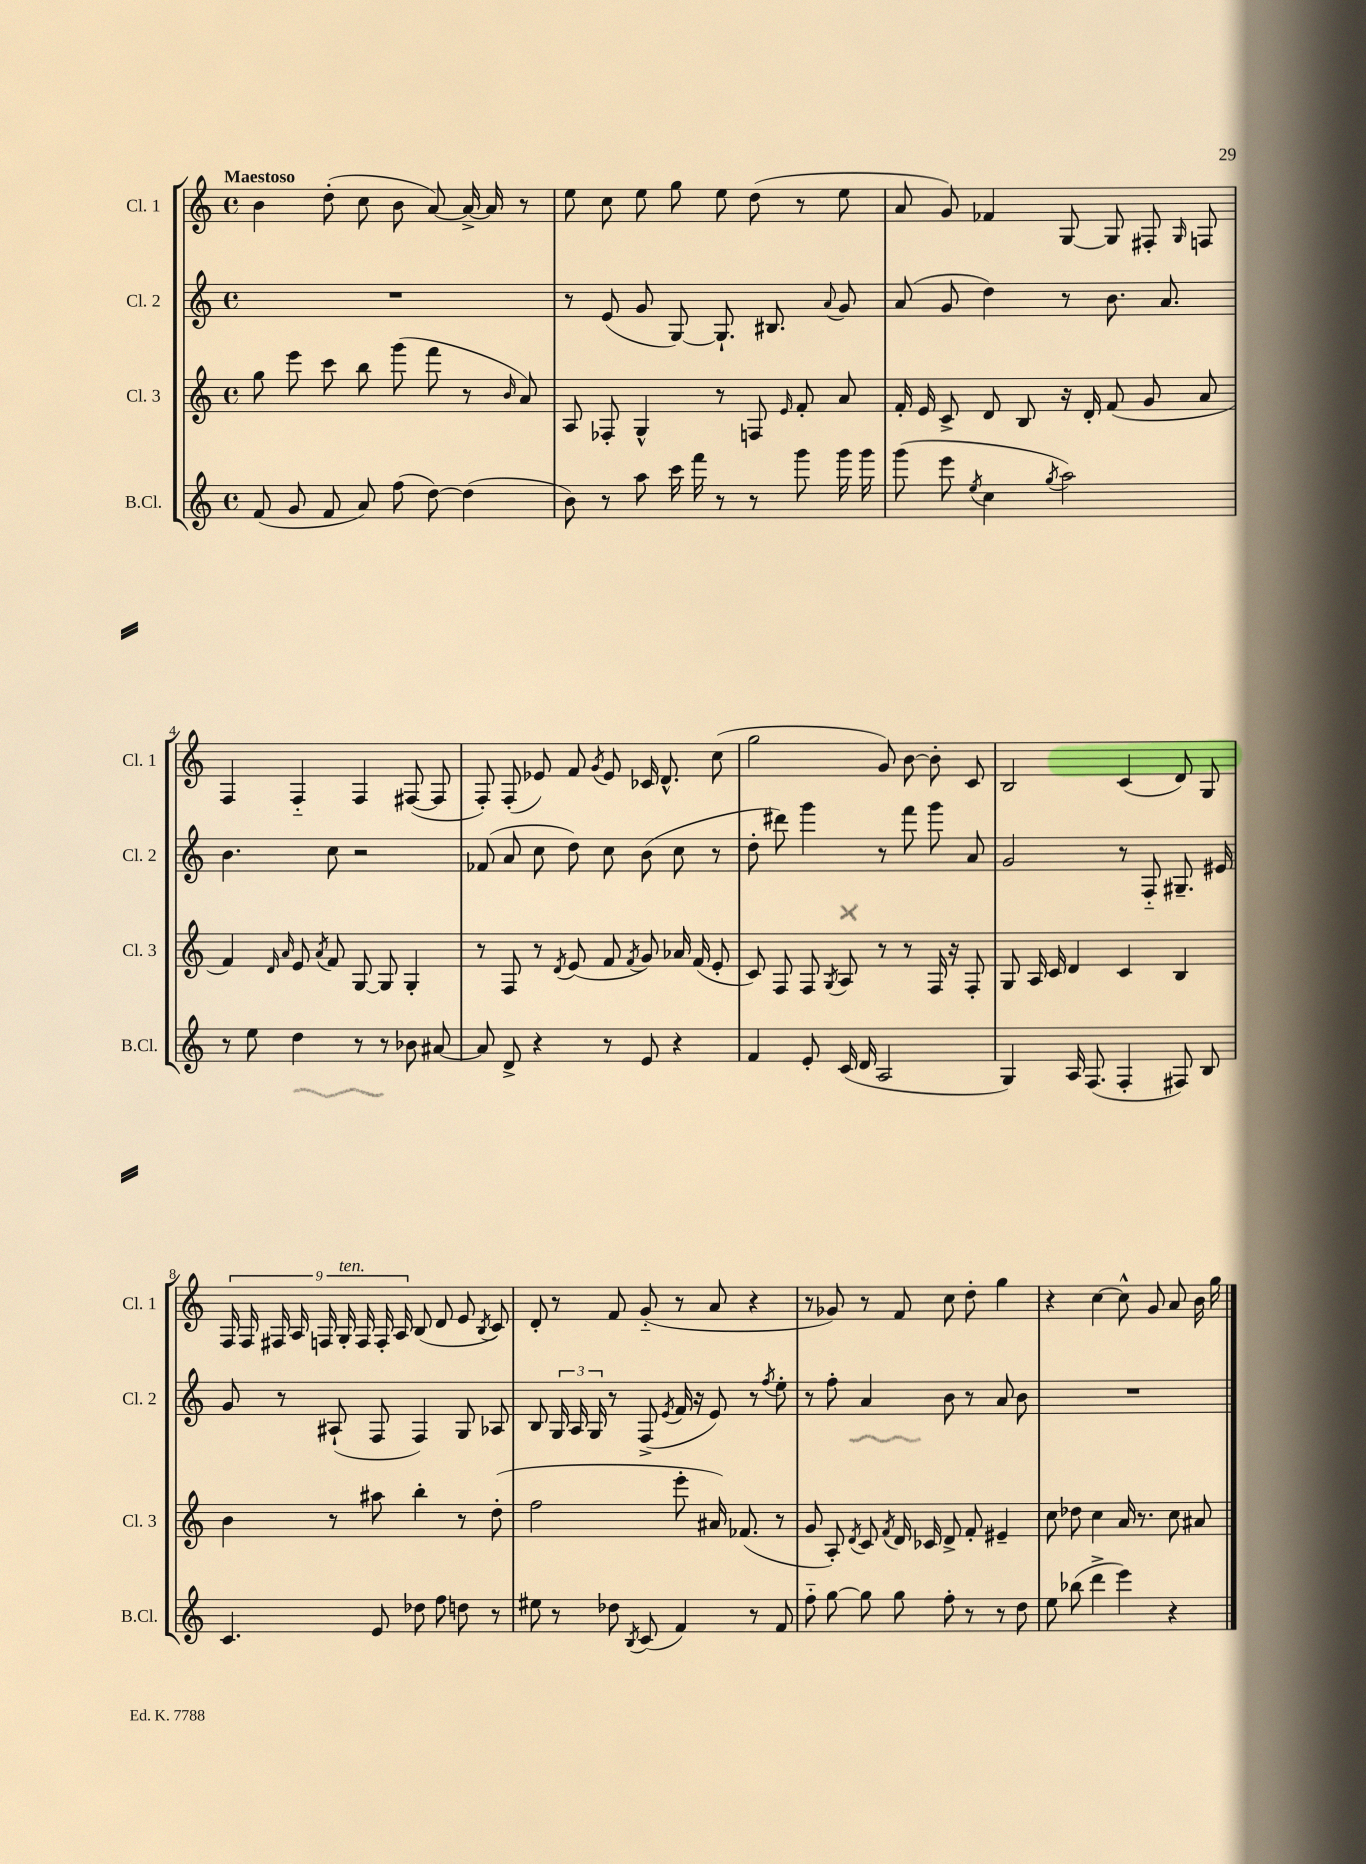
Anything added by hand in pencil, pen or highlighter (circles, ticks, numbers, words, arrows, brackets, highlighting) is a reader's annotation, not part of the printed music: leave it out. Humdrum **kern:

**kern	**kern	**kern	**kern
*part4	*part3	*part2	*part1
*staff4	*staff3	*staff2	*staff1
*I"B.Cl.	*I"Cl. 3	*I"Cl. 2	*I"Cl. 1
*I'B.Cl.	*I'Cl. 3	*I'Cl. 2	*I'Cl. 1
*clefG2	*clefG2	*clefG2	*clefG2
*k[]	*k[]	*k[]	*k[]
*M4/4	*M4/4	*M4/4	*M4/4
*met(c)	*met(c)	*met(c)	*met(c)
=1	=1	=1	=1
!	!	!	!LO:TX:a:B:t=Maestoso
(8f/	8gg\	1r	4b\
8g/	8eee\	.	.
8f/	8ccc\	.	(8dd'\
8a/)	8bb\	.	8cc\
(8ff\	(8ggg\	.	8b\
[8dd\)	8fff\	.	[8a/)
(4dd\]	8r	.	16a^/_
.	.	.	16a/]
.	16qqb/	.	.
.	8a/)	.	8r
=2	=2	=2	=2
8b\)	8A/	8r	8ee\
8r	8F-X'/	(8e/	8cc\
8aa\	4G^^/	8g/	8ee\
16ccc\	.	[8G/)	8gg\
16fff\	.	.	.
8r	8r	8.G`/]	8ee\
8r	8Fn/	.	(8dd\
.	.	8.B#X/	.
.	16qqe/	.	.
8ggg\	8f'/	.	8r
.	.	8qqa/	.
16ggg\	8a/	8g/	8ee\
16ggg\	.	.	.
=3	=3	=3	=3
(8ggg\	16f'/	(8a/	8a/
.	16e/	.	.
8eee\	8c^/	8g/	8g/)
8qee/	.	.	.
4cc\	8d/	4dd\)	4f-X/
.	8B/	.	.
8qgg/	.	.	.
2aa\)	16r	8r	[8G/
.	16d'/	.	.
.	(8f/	8.b\	8G/]
.	8g/	.	8F#X'/
.	.	8.a/	.
.	.	.	16qqG/
.	8a/	.	8Fn/
!!LO:LB:g=z
=4	=4	=4	=4
8r	4f/)	4.b\	4F/
8ee\	.	.	.
.	16qqd/	.	.
.	16qqa/	.	.
4dd\	8e/	.	4F/
.	8qa/	.	.
.	8f/	8cc\	.
8r	[8G/	2r	4F/
8r	8G/]	.	.
8b-X\	4G'/	.	([8F#X/
[8a#X/	.	.	8F#/]
=5	=5	=5	=5
8a#/]	8r	(8f-X/	8F'/)
8d^/	8F/	8a/	(8F'/
4r	8r	8cc\	8e-X/)
.	8qd/	.	.
.	(8e/	8dd\)	8f/
.	.	.	8qg/
8r	8f/	8cc\	8e-/
.	8qf/	.	.
8e/	8g/)	(8b\	16c-X/
.	.	.	8.d^^/
4r	16a-X/	8cc\	.
.	(16f/	.	.
.	8e'/	8r	(8cc\
=6	=6	=6	=6
4f/	8c/)	8dd'\	2gg\
.	8F/	8ddd#X\)	.
8e'/	8F/	4ggg\	.
.	8qG/	.	.
(16c/	8A/	.	.
16d/	.	.	.
2A/	8r	8r	8g/)
.	8r	8fff\	[8b\
.	16F/	8ggg\	8b'\]
.	16r	.	.
.	8F'/	8a/	8c/
=7	=7	=7	=7
4G/)	8G/	2g/	2B/
.	16A/	.	.
.	16c/	.	.
16A/	4d/	.	.
(8.F/	.	.	.
4F'/	4c/	8r	(4c/
.	.	8F/	.
8F#X/)	4B/	8.G#X~/	8d/)
8B/	.	.	8G/
.	.	16e#X/	.
!!LO:LB:g=z
=8	=8	=8	=8
4.c/	4b\	8g/	18F/
.	.	.	18F/
.	.	.	18F#X/
.	.	8r	.
.	.	.	18A/
.	.	.	18Fn/
.	8r	(8A#X`/	.
!	!	!	!LO:TX:a:i:t=ten.
.	.	.	18G'/
.	.	.	18F/
8e/	8aa#X\	8F/	.
.	.	.	18F'/
.	.	.	18A/
8dd-X\	4bb'\	4F/)	(8B/
8ff\	.	.	8d/
8ddn\	8r	8G/	8e/
.	.	.	8qB/
8r	(8dd'\	8A-X/	8c/)
=9	=9	=9	=9
8ee#X\	2ff\	8B/	8d'/
8r	.	24G/	8r
.	.	24A/	.
.	.	24G/	.
8dd-X\	.	8r	8f/
8qB/	.	.	.
(8c/	.	(8F^/	(8g/
.	.	8qe/	.
4f/)	8eee'\	16f/	8r
.	.	16r	.
.	16a#X/)	8e/)	8a/
.	(8.f-X/	.	.
8r	.	8r	4r
.	.	8qff/	.
8f/	8r	8ee'\	.
=10	=10	=10	=10
8ff\	8g/	8r	8r
[8gg\	8A'/)	8ff'\	8g-X/)
.	8qd/	.	.
8gg\]	8c/	4a/	8r
.	8qf/	.	.
8gg\	16d/	.	8f/
.	16c-X/	.	.
8ff'\	8d^/	8b\	8cc\
8r	8f'/	8r	8dd'\
8r	4e#X~/	8a/	4gg\
8dd\	.	8b\	.
=11	=11	=11	=11
8ee\	8cc\	1r	4r
(8bb-X\	8dd-X\	.	.
4ddd^\	4cc\	.	[4cc\
4eee\)	16a/	.	8cc^^\]
.	8.r	.	.
.	.	.	8g/
4r	8cc\	.	8a/
.	8a#X/	.	16b\
.	.	.	16gg\
==	==	==	==
*-	*-	*-	*-
